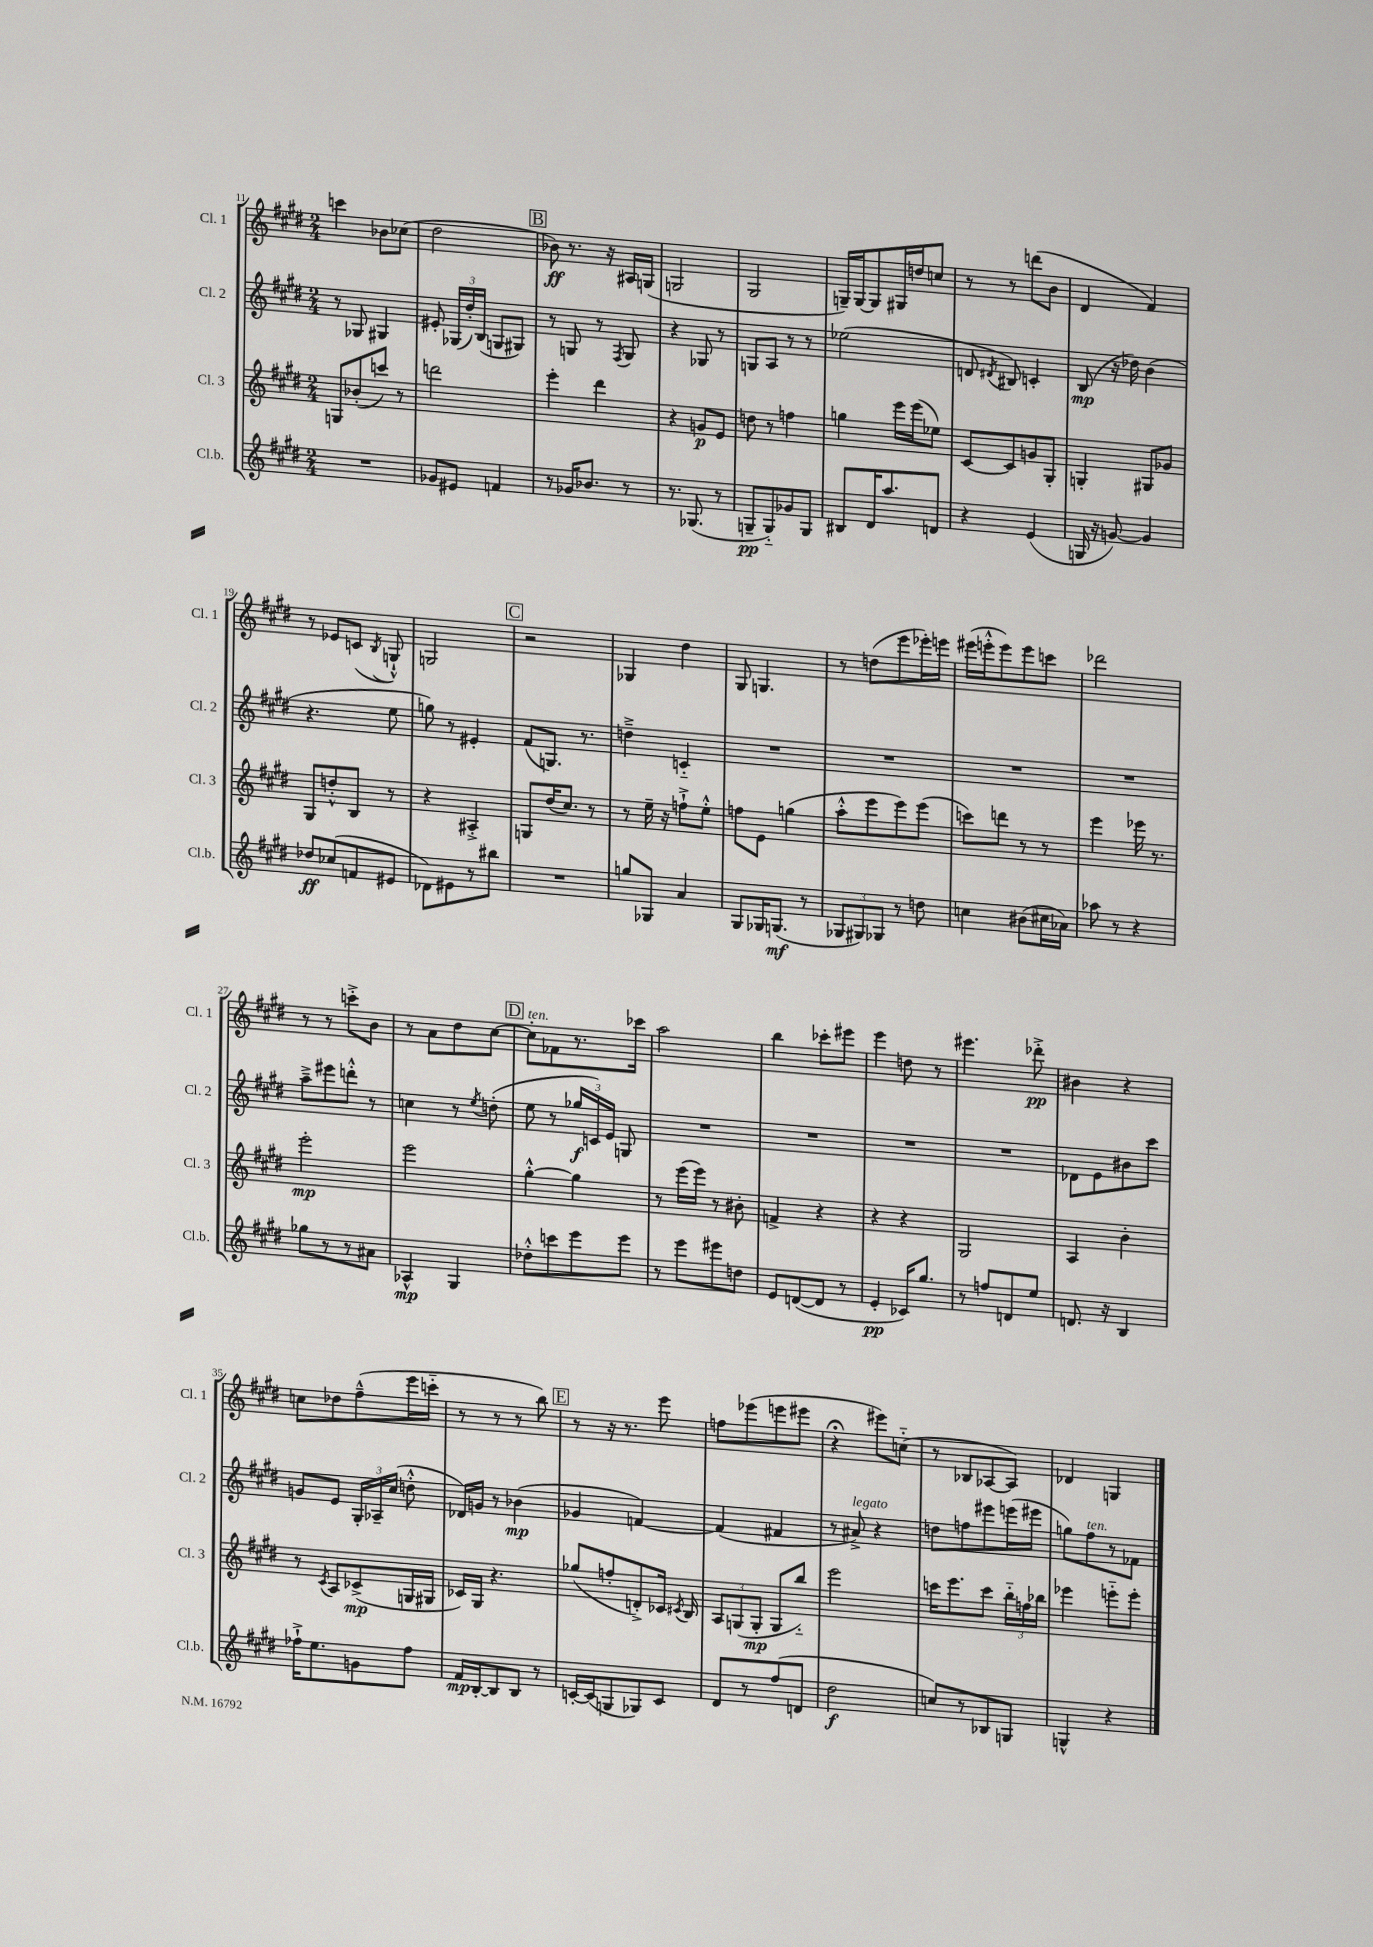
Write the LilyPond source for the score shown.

<<
\new StaffGroup <<
\new Staff = "s0" \with { instrumentName = "Cl. 1" shortInstrumentName = "Cl. 1" } {
    \clef treble \key e \major \numericTimeSignature \time 2/4
    \autoBeamOff c'''4 bes'8[ ces''8]( |
    dis''2 |
    \mark \markup { \box "B" } bes'8\ff) r8. r16 ais16[ g16]( |
    g2 |
    gis2 |
    g16[--) g16~ g8 gis16 d''16 c''8] |
    r8 r8 d'''8[( b'8] |
    dis'4 fis'4) |
    r8 ees'8[ c'8]( \acciaccatura { b8 } g8-!-^) |
    g2 |
    \mark \markup { \box "C" } r2 |
    ges4 dis''4 |
    gis8 g4. |
    r8 d''8[( e'''8 ees'''16-.) e'''16] |
    eis'''16[( e'''16-.-^ e'''8) e'''8 c'''8] |
    des'''2 |
    r8 r8 c'''8[-.-> b'8] |
    r8 a'8[ dis''8 cis''8]~ |
    \mark \markup { \box "D" } cis''8[-.^\markup { \italic "ten." } fes'8 r8. ces'''16] |
    a''2 |
    b''4 ces'''8[-. eis'''8] |
    e'''4 d''8 r8 |
    eis'''4. des'''8-.->\pp |
    bis'4 r4 |
    c''8[ des''8 fis''8---^( e'''16 c'''16]-_ |
    r8 r8 r8 b''8) |
    \mark \markup { \box "E" } r8 r16 r8. e'''8 |
    f''8[ ees'''8( e'''8 eis'''8] |
    r4\fermata eis'''8[) c''8]-_( |
    r8 bes8[ aes8~ aes8]) |
    des'4 g4 \bar "|." |
}
\new Staff = "s1" \with { instrumentName = "Cl. 2" shortInstrumentName = "Cl. 2" } {
    \clef treble \key e \major \numericTimeSignature \time 2/4
    \autoBeamOff r8 ges8 gis4 |
    eis'8-. \tuplet 3/2 { ges16[( dis''16-.) b16]( } g8[ gis8]) |
    \mark \markup { \box "B" } r8 g8 r8 \acciaccatura { fis8 } g8 |
    r4 ges8 r8 |
    g8[ a8] r8 r8 |
    ees''2( |
    d'8 \acciaccatura { dis'8 } bis8) c'4-. |
    b8\mp( r16 des''16) b'4( |
    r4. e''8 |
    g''8) r8 eis'4-. |
    \mark \markup { \box "C" } fis'8[( g8.]) r8. |
    d''4---> c'4-_ |
    R2 |
    R2 |
    R2 |
    R2 |
    a''8[---> eis'''8 d'''8]-.-^ r8 |
    c''4 r8 \acciaccatura { e''8 } d''8-.( |
    \mark \markup { \box "D" } e''8 r8 \tuplet 3/2 { ges''16[\f c'16) e'16] } g8 |
    R2 |
    R2 |
    R2 |
    R2 |
    des'8[ e'8 bis'8 cis'''8] |
    g'8[ e'8] \tuplet 3/2 { gis16[-. aes16-- cis''16]( } d''8-.-^ |
    des'16[) g'16] r8 bes'4\mp( |
    \mark \markup { \box "E" } ges'4 f'4~) |
    f'4( fis'4 |
    r8 ais'8->^\markup { \italic "legato" }) r4 |
    d''8[ f''8 eis'''8 e'''16( eis'''16] |
    g''8[) fis''8^\markup { \italic "ten." } r8 fes'8] \bar "|." |
}
\new Staff = "s2" \with { instrumentName = "Cl. 3" shortInstrumentName = "Cl. 3" } {
    \clef treble \key e \major \numericTimeSignature \time 2/4
    \autoBeamOff g8[ bes'8-.( c'''8]) r8 |
    d'''2 |
    \mark \markup { \box "B" } e'''4-. dis'''4 |
    r4 g'8[\p e'8] |
    d''8 r8 f''4 |
    g''4 e'''16[ e'''16( ees''8]) |
    cis'8[~ cis'8 g'8 gis8]-. |
    g4-. gis8[ ges'8] |
    gis8[ d''8-.-^ b8] r8 |
    r4 ais4-.-> |
    \mark \markup { \box "C" } g8[ dis''16( cis''8.]) r8 |
    r8 e''16-- r16 f''8[-!-> e''8]-.-^ |
    f''8[ e'8] g''4( |
    a''8[-.-^ e'''8 e'''8) e'''8]( |
    c'''8[) d'''8] r8 r8 |
    e'''4 ees'''16 r8. |
    e'''2-.\mp |
    e'''2 |
    \mark \markup { \box "D" } gis''4~-.-^ gis''4 |
    r8 e'''16[( e'''16]) r8 bis'8-. |
    f'4-> r4 |
    r4 r4 |
    gis2 |
    a4 b'4-. |
    r8 \acciaccatura { cis'8 } a8[ ces'8->\mp( g16 gis16] |
    ces'16[) gis16] r4. |
    \mark \markup { \box "E" } ges''8[( f''8-. d'8-.->) ces'16] \acciaccatura { cis'8 } b16 |
    \tuplet 3/2 { a8[ g8( g8]-.\mp } g8[ b''8]-_) |
    e'''2 |
    c'''16[ e'''8. c'''8] \tuplet 3/2 { b''16[-_ f''16 bes''16] } |
    ees'''4 e'''8[-_ e'''8]-. \bar "|." |
}
\new Staff = "s3" \with { instrumentName = "Cl.b." shortInstrumentName = "Cl.b." } {
    \clef treble \key e \major \numericTimeSignature \time 2/4
    \autoBeamOff R2 |
    ges'8[ eis'8] f'4 |
    \mark \markup { \box "B" } r8 ges'16[ bes'8.] r8 |
    r8. ges8.( r8 |
    g8[--\pp g8-_) ges'8 g8] |
    bis8[ dis'16 a''8. d'8] |
    r4 e'4( |
    g16 r16 g'8~) g'4 |
    des''8[\ff ces''8( f'8 eis'8] |
    des'8[) eis'8 r8 bis''8] |
    \mark \markup { \box "C" } R2 |
    g''8[ ges8] a'4 |
    gis8[ ges16 g8.]\mf( r8 |
    \tuplet 3/2 { ges8[ gis8) ges8] } r8 d''8 |
    c''4 bis'8[( cis''16 aes'16]) |
    aes''8 r8 r4 |
    ges''8[ r8 r8 ais'8] |
    aes4-^\mp gis4 |
    \mark \markup { \box "D" } des''8[-.-^ c'''8 e'''8 e'''8] |
    r8 e'''8[ eis'''8 d''8] |
    e'8[ d'8~( d'8] r8 |
    e'4-.\pp ces'16[) gis''8.] |
    r8 f''8[ d'8 e''8] |
    d'8. r16 b4 |
    fes''16[-!-> e''8. g'8 fes''8] |
    fis'16[\mp b16~-. b8 b8] r8 |
    \mark \markup { \box "E" } c'16[~-. c'16( g8 ges8) c'8] |
    dis'8[ r8 fis''8( d'8] |
    dis''2\f |
    c''8[) r8 bes8 g8] |
    g4-^ r4 \bar "|." |
}
>>
>>
\layout { \context { \Score currentBarNumber = #11 } }
